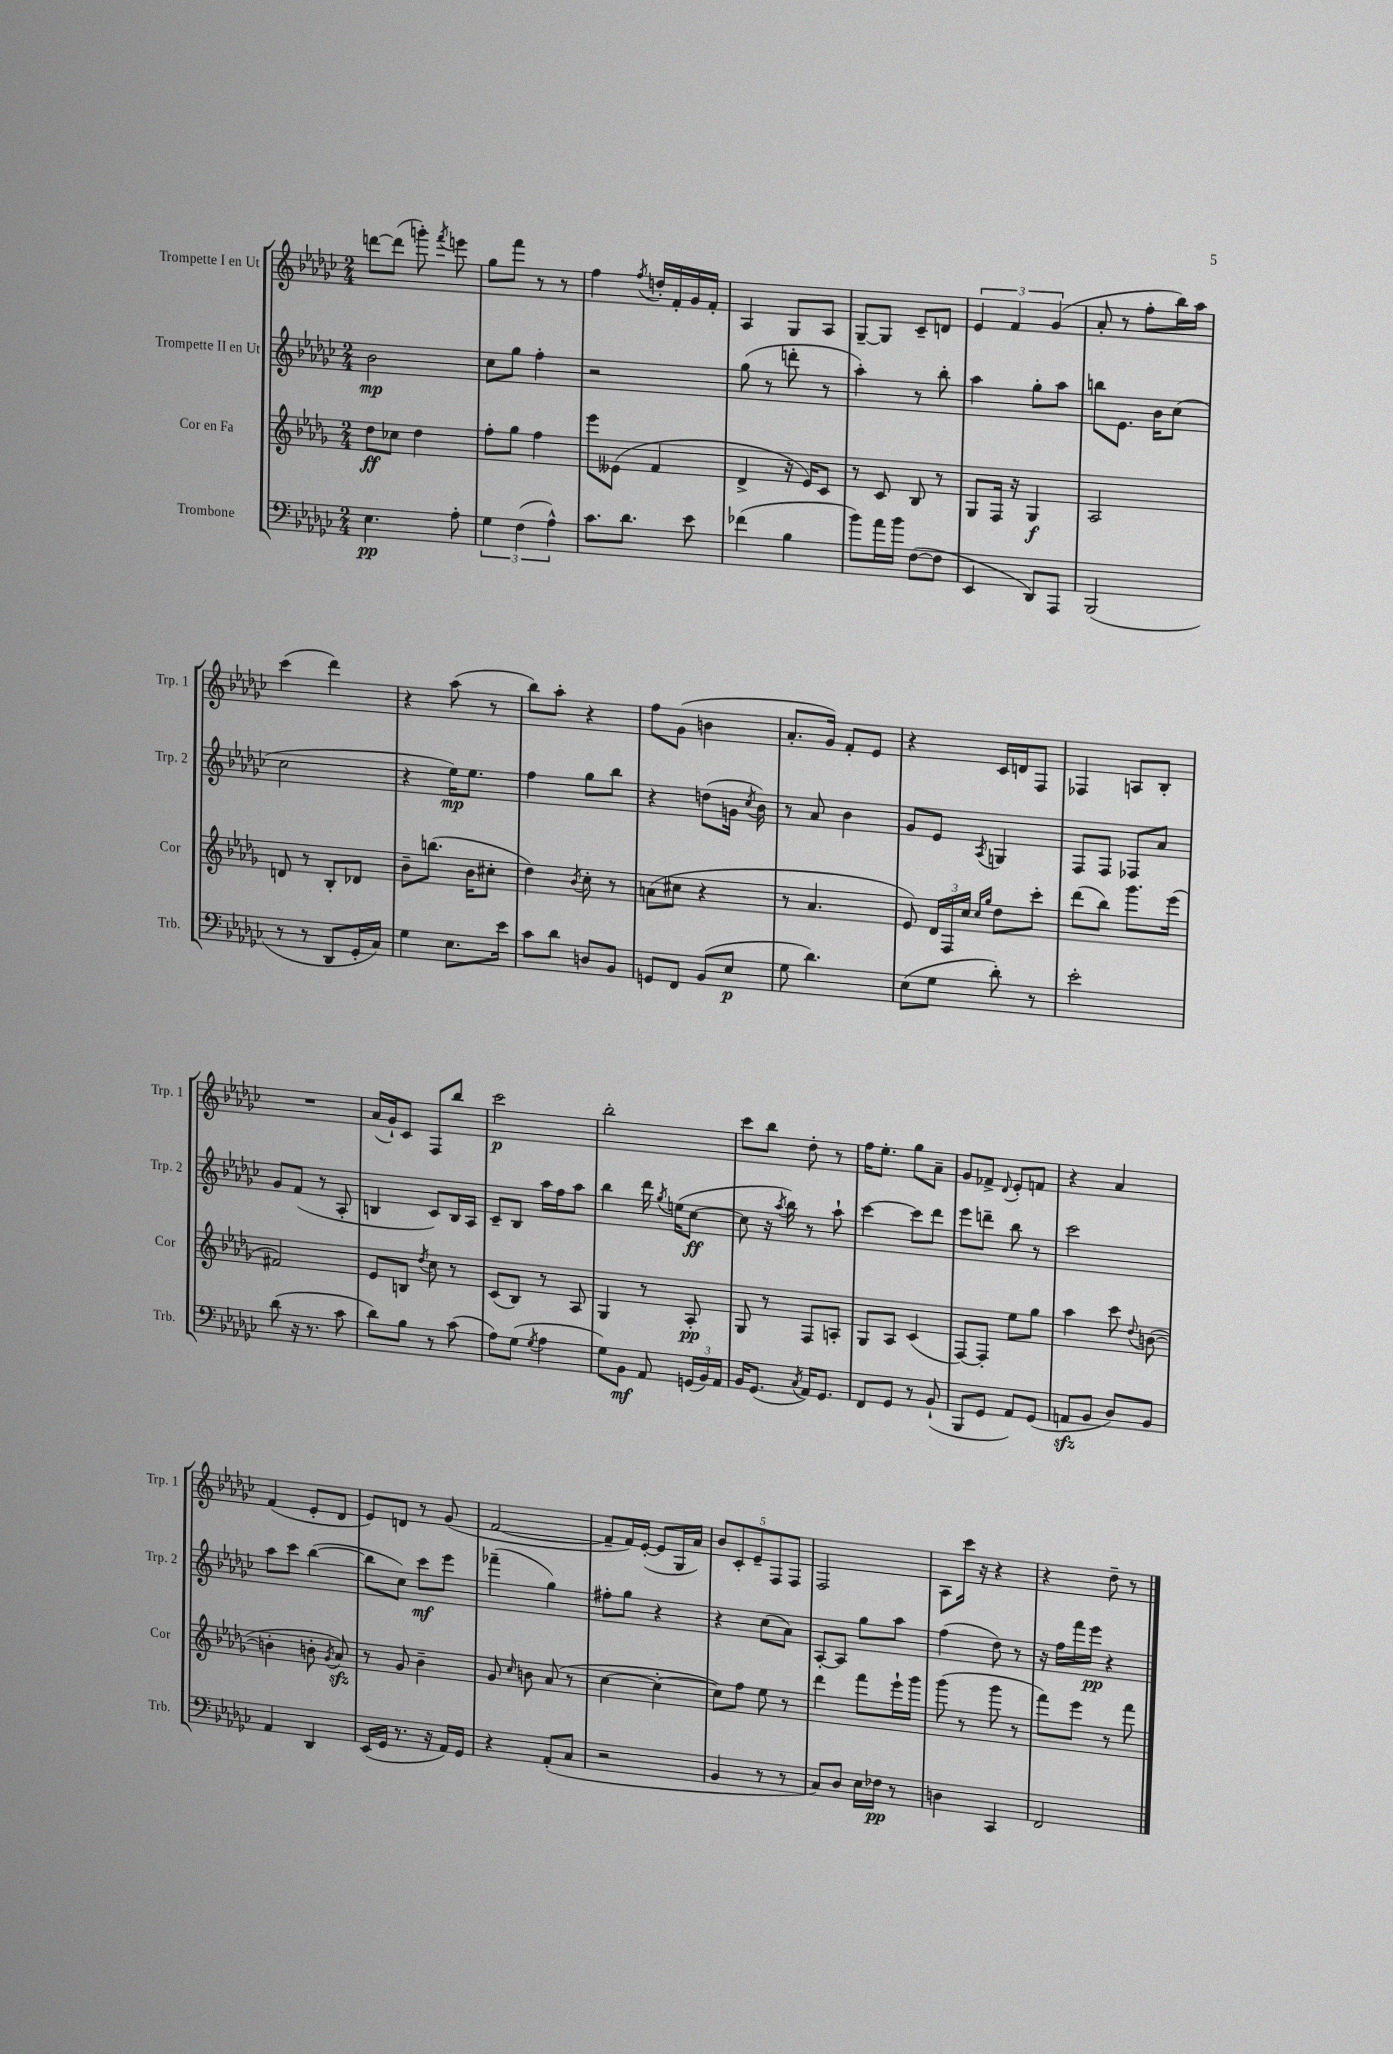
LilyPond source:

<<
\new StaffGroup <<
\new Staff = "s0" \with { instrumentName = "Trompette I en Ut" shortInstrumentName = "Trp. 1" } {
    \clef treble \key ges \major \numericTimeSignature \time 2/4
    \autoBeamOff d'''8[~ d'''8]( g'''8-.) \acciaccatura { f'''8 } e'''8 |
    ges''8[ f'''8] r8 r8 |
    f''4 \acciaccatura { f''8 } d''16[-. f'16-. ges'16 f'16]-. |
    aes4 ges8[ aes8] |
    ges8[~-- ges8] ces'8[-- d'8] |
    \tuplet 3/2 { ees'4 f'4 ges'4( } |
    aes'8-. r8 f''8[-. bes''16) aes''16] |
    ces'''4( des'''4) |
    r4 aes''8( r8 |
    bes''8[) aes''8]-. r4 |
    f''8[ ges'8]( b'4 |
    aes'8.[-. ges'16]) f'8[-. ees'8] |
    r4 ces'16[ d'16 f8] |
    fes4 a8[ bes8]-. |
    R2 |
    aes'16[( ges'16-!) ces'8] f8[ bes''8] |
    ces'''2\p |
    bes''2-. |
    ces'''8[ bes''8] des''8-. r8 |
    f''16[ ees''8.]-. ges''8[ aes'8]-- |
    ges'8[ fes'8]-> \appoggiatura { des'8 } ees'8[-. f'8] |
    r4 aes'4 |
    f'4( ees'8[-. des'8] |
    ees'8[) d'8] r8 ges'8( |
    f'2~ |
    f'8[-- f'16) ees'16]~-.( ees'8[ ges16 aes'16]) |
    \tuplet 5/4 { bes'8[ ces'8-. ees'8-- f8 f8] } |
    f2 |
    aes8[ ces'''16] r16 r4 |
    r4 des''8-- r8 \bar "|." |
}
\new Staff = "s1" \with { instrumentName = "Trompette II en Ut" shortInstrumentName = "Trp. 2" } {
    \clef treble \key ges \major \numericTimeSignature \time 2/4
    \autoBeamOff bes'2\mp |
    ces''8[ ges''8] f''4-. |
    r2 |
    ges''8( r8 d'''8-. r8 |
    aes''4-.) r8 bes''8-. |
    aes''4 ges''8[-. aes''8] |
    b''8[ ees'8.] bes'16[ ces''8]( |
    ces''2 |
    r4 ees''16[\mp) ees''8.] |
    f''4 ges''8[ bes''8] |
    r4 d''8[( g'16] \acciaccatura { ces''8 } bes'16) |
    r8 aes'8 bes'4 |
    ges'8[ ees'8] \acciaccatura { aes8 } g4 |
    f8[ f8] fes8[ aes'8] |
    ges'8[ f'8]( r8 aes8-. |
    b4 ces'8[) b16 aes16] |
    ces'8[-- bes8] aes''16[ f''16 aes''8] |
    bes''4 des'''16 \acciaccatura { ges''8 } e''16[( ces''8]~\ff |
    ces''8 r16 \acciaccatura { aes''8 } bes''16) r8 aes''8-! |
    ces'''4~ ces'''8[ des'''8] |
    ees'''8[ d'''8]-- bes''8 r8 |
    ces'''2 |
    aes''8[ ces'''8] bes''4~( |
    bes''8[ ces''8]) ces'''8[\mf ees'''8] |
    fes'''4--( ges''4) |
    fis''8[-. ges''8] r4 |
    r4 ces''8[( aes'8]) |
    aes8[~-. aes8] ges''8[ aes''8] |
    f''4( des''8) r8 |
    r16 f''16[ f'''16 ees'''16]\pp r4 \bar "|." |
}
\new Staff = "s2" \with { instrumentName = "Cor en Fa" shortInstrumentName = "Cor" } {
    \clef treble \key des \major \numericTimeSignature \time 2/4
    \autoBeamOff des''8[\ff ces''8] des''4 |
    f''8[-. ges''8] f''4 |
    ees'''8[ eeses'8]( f'4 |
    des'4-> r16 ees'16[) c'8] |
    r8 c'8 bes8 r8 |
    ges8[ f16] r16 ges4\f |
    aes2 |
    d'8 r8 bes8[-. des'8] |
    bes'8[-- b''8.]( bes'16[ cis''8]-. |
    des''4) \acciaccatura { bes'8 } c''8-. r8 |
    a'8[( cis''8] r4 |
    r8 aes'4. |
    ees'8) \tuplet 3/2 { des'16[ f16 c''16] } \grace { c''16[ ges''16] } des''8[ c'''8]-. |
    des'''8[( bes''8]) ges'''8.[ ees'''16]( |
    fis'2) |
    ees'8[ b8] \acciaccatura { des''8 } c''8 r8 |
    c'8[( bes8]) r8 aes8 |
    ges4 r8 aes8-.\pp |
    ges8 r8 f8[ a8]-. |
    ges8[ aes8] c'4( |
    f8[~) f8]-. ees''8[ ges''8] |
    aes''4 c'''8 \appoggiatura { des''8 } b'8~( |
    b'4-. b'8-. \acciaccatura { ges'8 } aes'8\sfz) |
    r8 ges'8 bes'4-- |
    ges'8 \grace { c''16 } b'8 aes'8( r8 |
    c''4~ c''4~-. |
    c''8[) f''8] ees''8 r8 |
    des'''4 f'''8[ ees'''16-! ges'''16] |
    ges'''8( r8 ges'''8 r8 |
    f'''8[) ees'''8] r8 f'''8 \bar "|." |
}
\new Staff = "s3" \with { instrumentName = "Trombone" shortInstrumentName = "Trb." } {
    \clef bass \key ges \major \numericTimeSignature \time 2/4
    \autoBeamOff ees4.\pp aes8-. |
    \tuplet 3/2 { ges4 f4( aes4-^) } |
    ces'8.[ des'8.] ees'8 |
    fes'4( bes4 |
    bes'8[) aes'16 bes'16] f8[~( f8] |
    ees,4 des,8[) aes,,8] |
    bes,,2( |
    r8 r8 des,8[ ges,16-. ces16]) |
    ges4 ees8.[ ees'16] |
    ces'8[ des'8] d8[ bes,8] |
    g,8[ f,8] bes,8[( ees8]\p |
    ges8 des'4.) |
    ees8[( ges8] des'8-.) r8 |
    ees'2-. |
    des'8( r16 r8. ces'8 |
    des'8[) bes8] r8 ces'8( |
    aes8[) ges8]( \acciaccatura { ges8 } aes4 |
    ges8[) bes,8]\mf aes,8 \tuplet 3/2 { g,16[( bes,16) aes,16] } |
    bes,16[ ges,8.]( \acciaccatura { ces8 } aes,16[) ges,8.] |
    f,8[ ges,8] r8 bes,8-!( |
    bes,,8[ ges,8] aes,8[) ges,8]( |
    a,8[\sfz bes,8] des8[) bes,8] |
    aes,4 des,4 |
    ees,16[( ges,16] r8. r16 aes,16[) ges,16] |
    r4 aes,8[-.( ces8] |
    r2 |
    bes,4 r8 r8 |
    ces8[) des8] ees16[ fes16]\pp r8 |
    d4 ces,4 |
    f,2 \bar "|." |
}
>>
>>
\layout { \context { \Score \remove "Bar_number_engraver" } }
